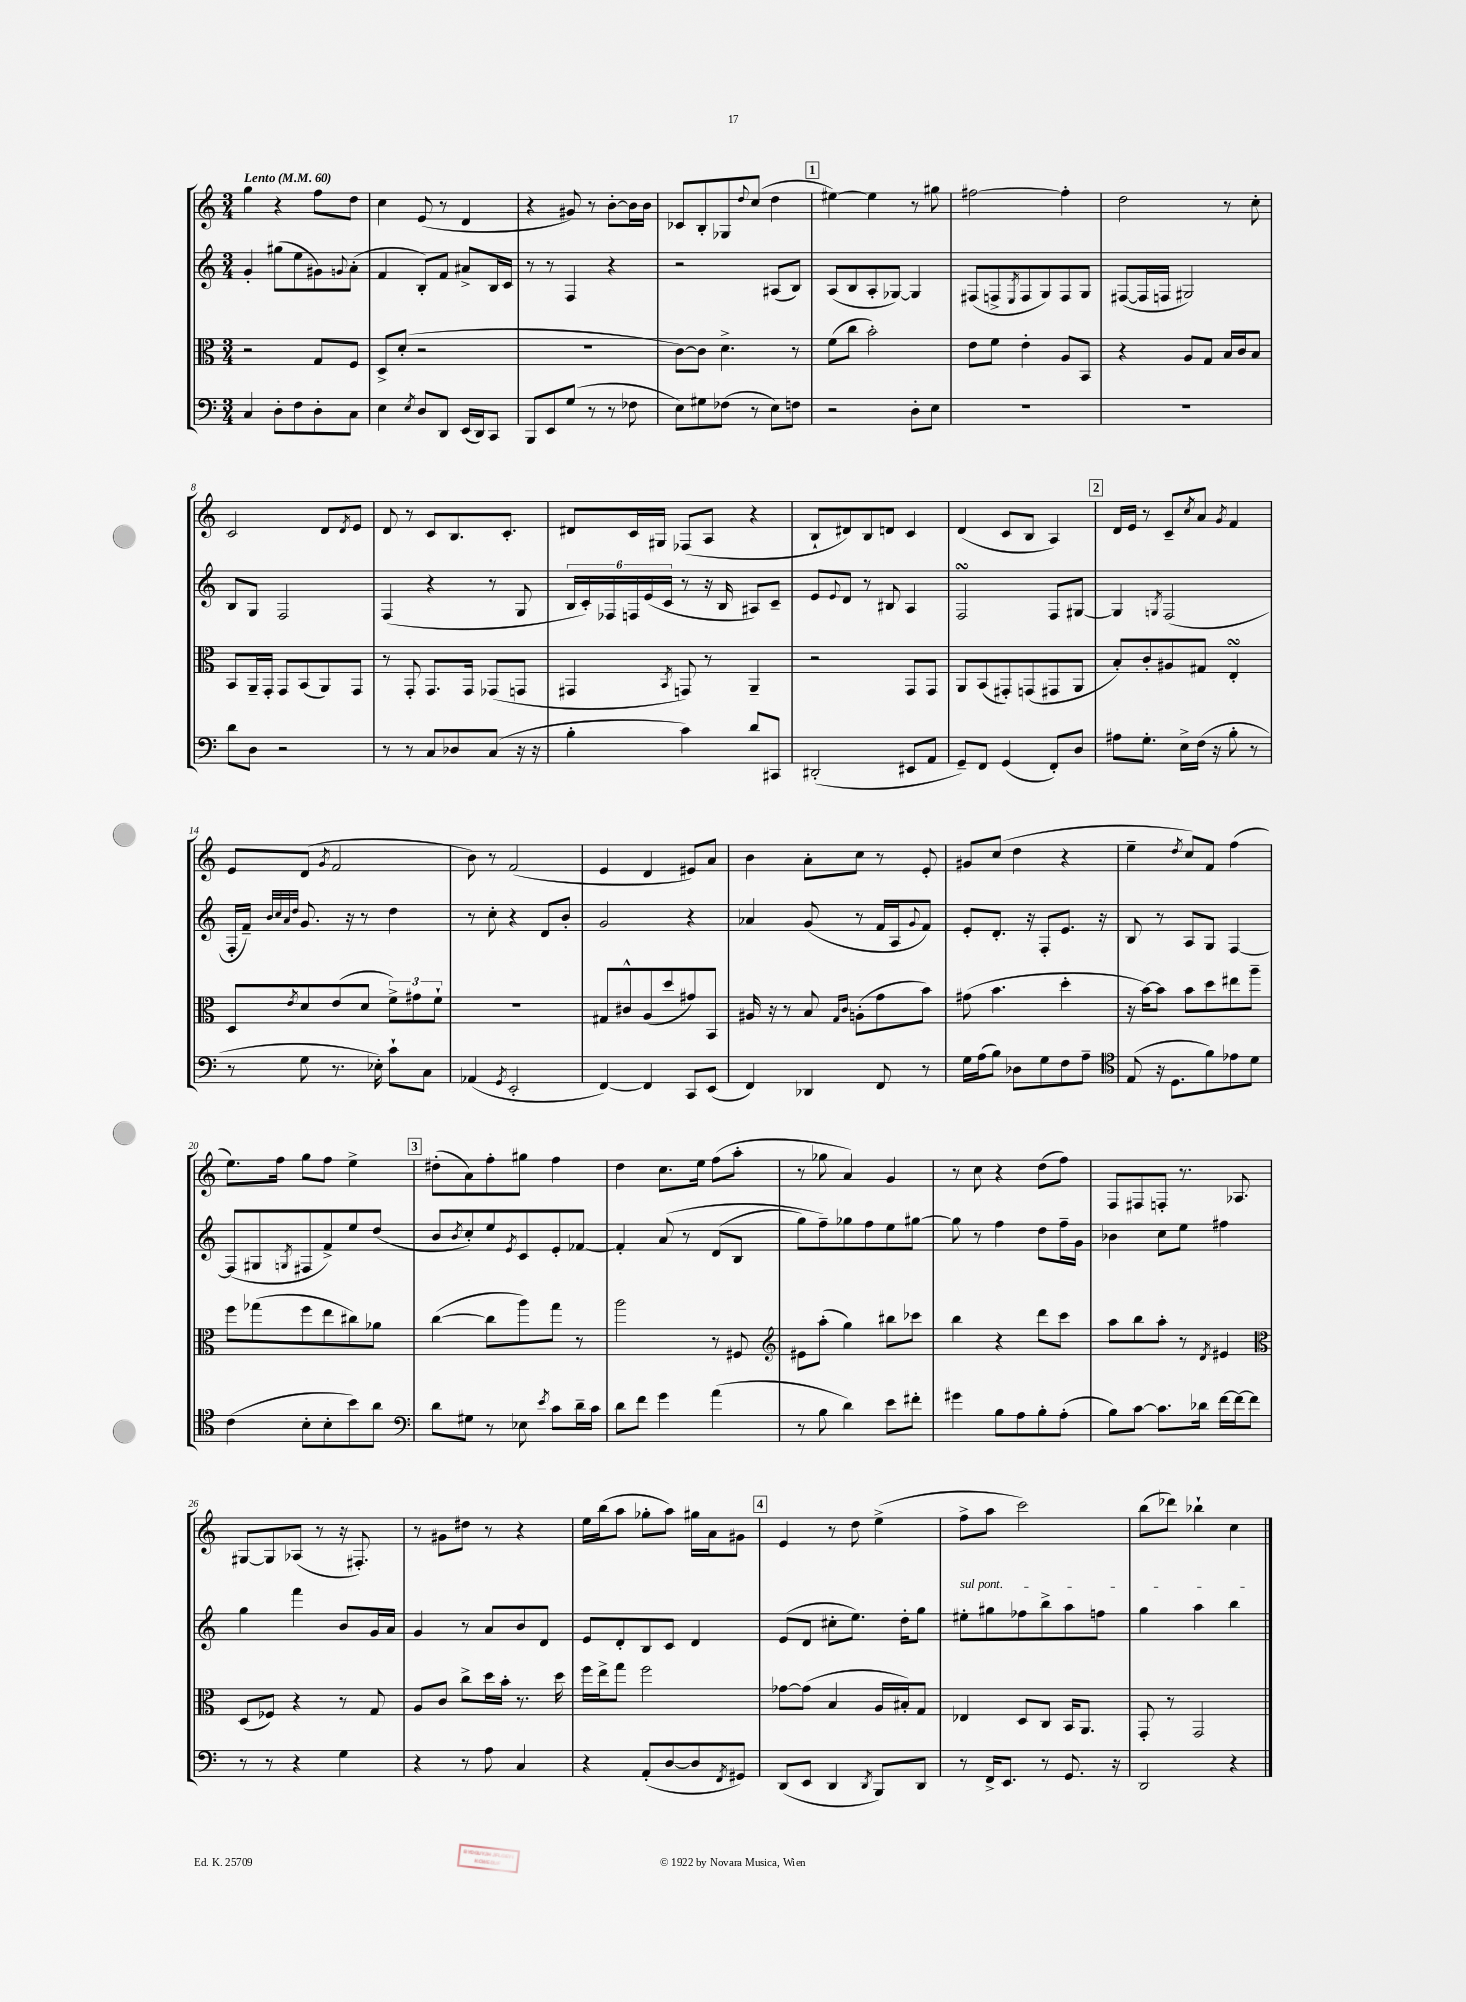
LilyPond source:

<<
\new StaffGroup <<
\new Staff = "s0" {
    \clef treble \key c \major \numericTimeSignature \time 3/4 \tempo "Lento" 4 = 60
    g''4 r4 f''8 d''8 |
    c''4 e'8( r8 d'4 |
    r4 gis'8) r8 b'8~-. b'16 b'16 |
    ces'8 b8-. ges8 \appoggiatura { d''8 } c''8( d''4 |
    \mark \markup { \box "1" } eis''4~) eis''4 r8 gis''8 |
    fis''2~ fis''4-. |
    d''2 r8 c''8-. |
    c'2 d'8 \acciaccatura { d'8 } e'8 |
    d'8 r8 c'8 b8. c'8.-. |
    dis'8 c'16 gis16 fes8( a8 r4 |
    b8-! dis'8) b8 d'8 c'4 |
    d'4( c'8 b8 a4) |
    \mark \markup { \box "2" } d'16 e'16 r8 c'8-- \acciaccatura { c''8 } a'8 \acciaccatura { g'8 } f'4 |
    e'8 d'8( \acciaccatura { g'8 } f'2 |
    b'8) r8 f'2( |
    e'4 d'4 eis'8) a'8 |
    b'4 a'8-. c''8 r8 e'8-. |
    gis'8 c''8( d''4 r4 |
    e''4-- \acciaccatura { d''8 } c''8) f'8 f''4( |
    e''8.) f''16 g''8 f''8 e''4-> |
    \mark \markup { \box "3" } dis''8-.( a'8) f''8-. gis''8 f''4 |
    d''4 c''8. e''16 f''8( a''8-. |
    r8 ges''8 a'4) g'4 |
    r8 c''8 r4 d''8( f''8) |
    f8 fis8 f8-. r8. aes8. |
    gis8~ gis8 aes8( r8 r16 fis8.-.) |
    r8 gis'8 dis''8 r8 r4 |
    e''16 b''16( a''8 ges''8-. a''8) gis''16 a'16 gis'8 |
    \mark \markup { \box "4" } e'4 r8 d''8 e''4->( |
    f''8-> a''8 c'''2) |
    b''8( des'''8) bes''4-! c''4 \bar "|." |
}
\new Staff = "s1" {
    \clef treble \key c \major \numericTimeSignature \time 3/4
    g'4-. gis''8( e''8 gis'8) \appoggiatura { g'8 } a'8-.( |
    f'4 b8-.) f'8 ais'8-> b16 c'16 |
    r8 r8 f4 r4 |
    r2 ais8( b8) |
    \mark \markup { \box "1" } a8( b8 a8-. ges8~) ges4 |
    fis8( f8-> \acciaccatura { e8 } f8 g8) f8 g8 |
    fis8~( fis16 f16 gis2) |
    b8 g8 f2 |
    f4( r4 r8 g8 |
    \tuplet 6/4 { b16 c'16-.) fes16 f16 e'16( c'16 } r8 r16 b16 ais8) c'8-- |
    e'8 \appoggiatura { e'8 } d'8 r8 bis8 a4 |
    f2\turn f8 gis8~ |
    \mark \markup { \box "2" } gis4 \acciaccatura { g8 } f2( |
    f16-. f'16--) \grace { b'32 c''32 a'32 d''32 } g'8. r16 r8 d''4 |
    r8 c''8-. r4 d'8 b'8-. |
    g'2 r4 |
    aes'4 g'8( r8 f'16 a16 \appoggiatura { g'8 } f'8) |
    e'8-. d'8.-. r16 f8-. e'8. r16 |
    b8 r8 a8 g8 f4~ |
    f8( gis8 \acciaccatura { g8 } fis8 f'8->) e''8 d''8( |
    \mark \markup { \box "3" } b'8 \acciaccatura { b'8 } c''8-.) e''8 \acciaccatura { e'8 } c'8 e'8-. fes'8~ |
    fes'4-. a'8\( r8 d'8( b8 |
    g''8) f''8--\) ges''8 f''8 e''8 gis''8~ |
    gis''8 r8 f''4 d''8 f''16-- g'16 |
    bes'4 c''8 e''8 fis''4 |
    g''4 f'''4 b'8 g'16 a'16 |
    g'4 r8 a'8 b'8 d'8 |
    e'8 d'8-. b8 c'8 d'4 |
    \mark \markup { \box "4" } e'8( d'8 cis''8-. e''8.) d''16-. g''8 |
    \once \override TextSpanner.bound-details.left.text = \markup { \italic "sul pont." } eis''8-.\startTextSpan gis''8 fes''8 b''8-> a''8 f''8 |
    g''4 a''4 b''4\stopTextSpan \bar "|." |
}
\new Staff = "s2" {
    \clef alto \key c \major \numericTimeSignature \time 3/4
    r2 g8 f8 |
    d8-> d'8-.( r2 |
    R2. |
    c'8~) c'8 d'4.-> r8 |
    \mark \markup { \box "1" } f'8( c''8 b'2-.) |
    e'8 f'8 e'4-. a8 b,8 |
    r4 a8 g8 b16 c'16 b8 |
    b,8 a,16-- g,16-. g,8 b,8( a,8) g,8 |
    r8 g,8-. g,8. g,16 ges,8( g,8 |
    gis,4 \acciaccatura { b,8 } g,8) r8 a,4-- |
    r2 g,8 g,8 |
    a,8 b,8( gis,8-.) g,8( gis,8 a,8 |
    \mark \markup { \box "2" } b8-.) c'8-. ais8 gis8 e4-.\turn |
    d8 \acciaccatura { e'8 } d'8 e'8( d'8 \tuplet 3/2 { f'8->) gis'8 f'8-! } |
    R2. |
    gis8 cis'8-^ a8( d''8 gis'8) b,8 |
    ais16 r16 r8 b8 \grace { g16 c'16 } a8-.( g'8 b'8) |
    gis'8( b'4. d''4-. |
    r16 b'16~) b'8 b'8 d''8 eis''8 a''8-- |
    f''8 ges''8( f''8 e''8 cis''8) aes'8 |
    \mark \markup { \box "3" } c''4~( c''8 a''8) g''8 r8 |
    a''2 r8 fis8 |
    \clef treble eis'8 a''8-.( g''4) bis''8 ces'''8 |
    b''4 r4 d'''8 c'''8 |
    a''8 b''8 a''8-. r8 \acciaccatura { d'8 } eis'4 |
    \clef alto d8( fes8) r4 r8 g8 |
    a8 c'8 c''8-> d''16 b'16-. r8. d''16 |
    f''16 e''16-> g''8 f''2 |
    \mark \markup { \box "4" } ges'8~ ges'8( b4 a16 bis16-.) g8 |
    ees4 d8 c8 b,16 a,8. |
    g,8-. r8 g,2 \bar "|." |
}
\new Staff = "s3" {
    \clef bass \key c \major \numericTimeSignature \time 3/4
    c4 d8-. f8 d8-. c8 |
    e4 \acciaccatura { e8 } d8 d,8 e,16( d,16) c,8 |
    b,,8 e,8 g8( r8 r8 fes8 |
    e8) gis8 fes8( r8 e8) f8 |
    \mark \markup { \box "1" } r2 d8-. e8 |
    R2. |
    R2. |
    d'8 d8 r2 |
    r8 r8 c8 des8 c8( r16 r16 |
    b4-. c'4) d'8 cis,8 |
    dis,2-.( eis,8 a,8 |
    g,8--) f,8 g,4( f,8-.) d8 |
    \mark \markup { \box "2" } ais8 g8.-. e16-> f16( r16 b8-. r8 |
    r8 g8 r8. ees16-.) c'8-! c8 |
    aes,4( \acciaccatura { g,8 } e,2-. |
    f,4~) f,4 c,8 e,8( |
    f,4) des,4 f,8 r8 |
    g16 a16( b8) des8 g8 f8 a8-- |
    \clef tenor e8( r16 d8. f'8) ees'8 d'8 |
    c'4( b8-. b8-. b'8) a'8 |
    \mark \markup { \box "3" } \clef bass d'8 gis8 r8 ees8 \acciaccatura { e'8 } c'8 d'16-- c'16 |
    d'8 f'8 g'4 a'4( |
    r8 b8 d'4) e'8 fis'8-. |
    gis'4 b8 a8 b8-. a8-.( |
    b8) c'8~ c'8. des'16 f'16~ f'16~ f'8 |
    r8 r8 r4 g4 |
    r4 r8 a8 c4 |
    r4 a,8-.( d8~ d8 \acciaccatura { f,8 } gis,8) |
    \mark \markup { \box "4" } d,8( e,8 d,4 \acciaccatura { d,8 } b,,8) d,8 |
    r8 f,16-> e,8. r8 g,8. r16 |
    d,2 r4 \bar "|." |
}
>>
>>
